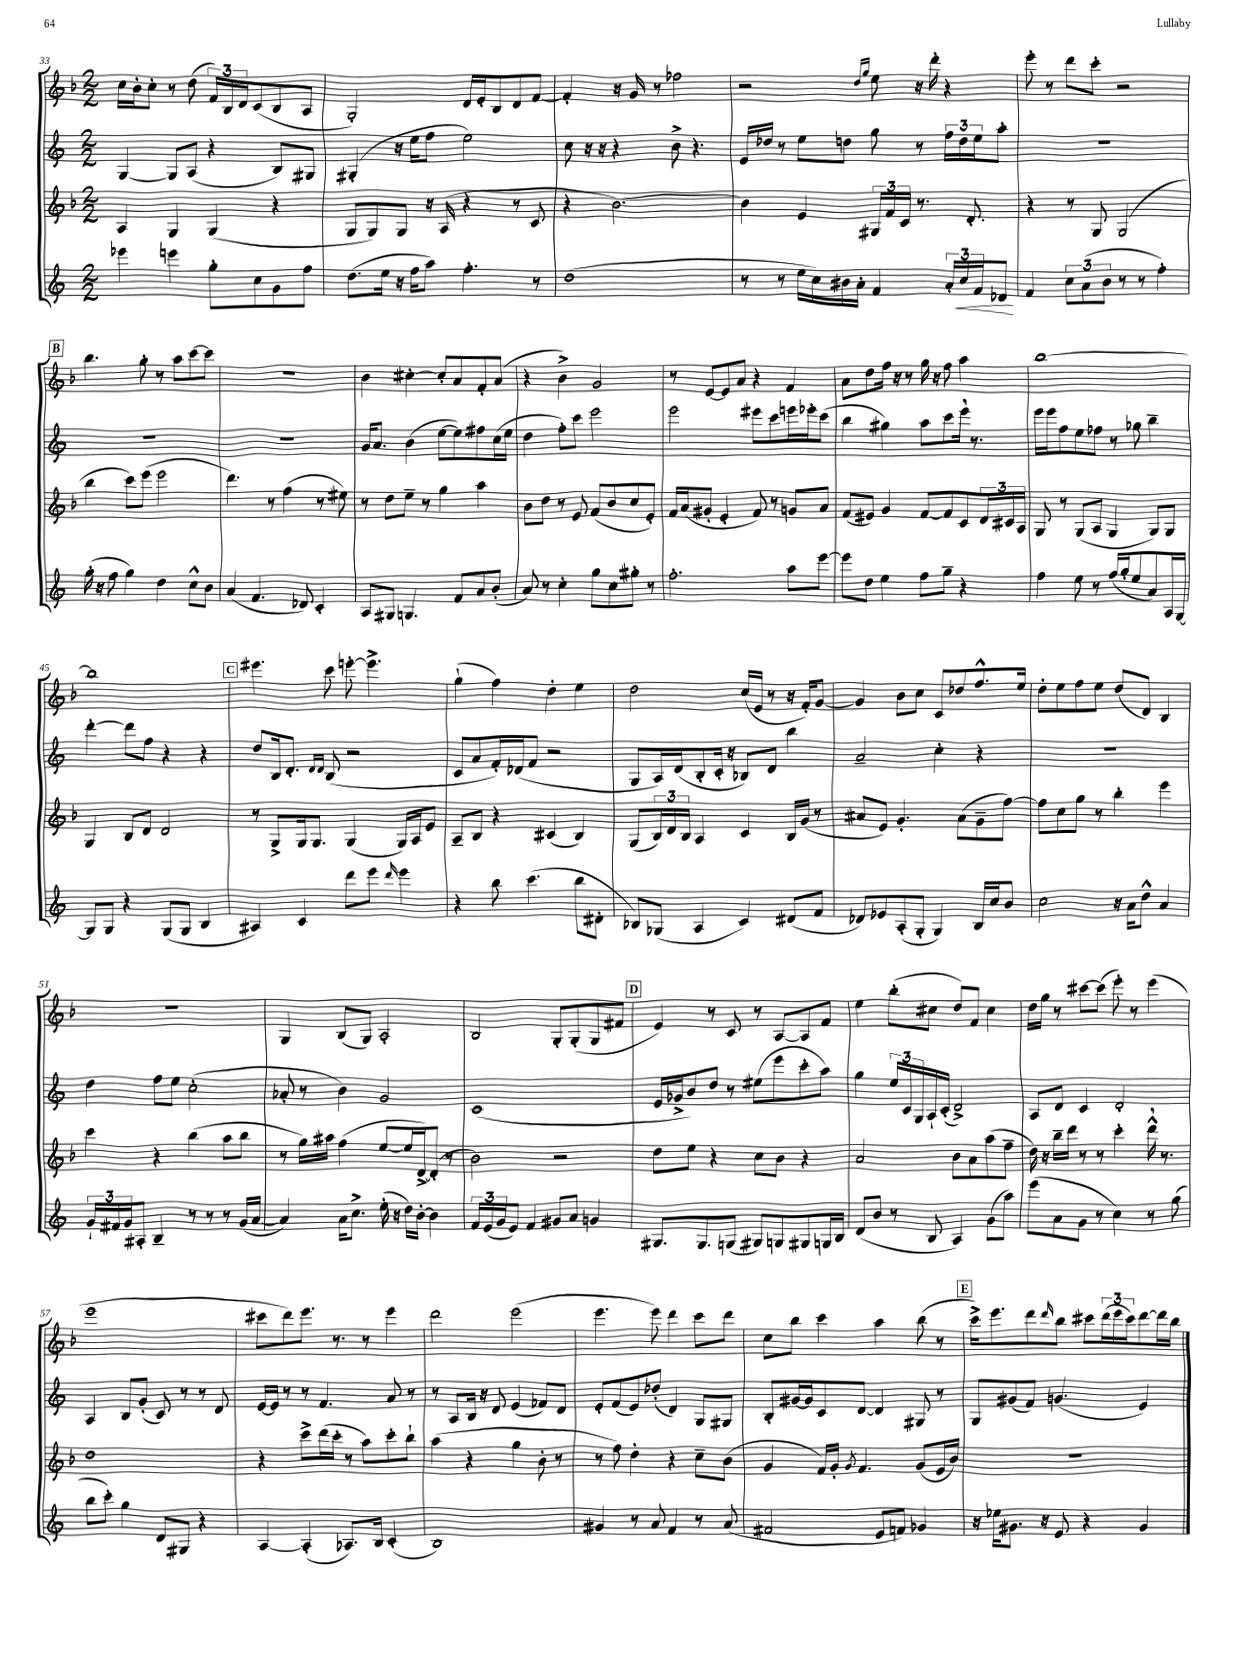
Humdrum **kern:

**kern	**kern	**kern	**kern
*staff4	*staff3	*staff2	*staff1
*clefG2	*clefG2	*clefG2	*clefG2
*k[]	*k[b-]	*k[]	*k[b-]
*M2/2	*M2/2	*M2/2	*M2/2
4eee-\	4A/	[4G/	16cc\LL
.	.	.	16b-'\J
.	.	.	8cc'\J
4eee\	4G/	8G/]L	8r
.	.	(8A/J	(8dd\
8gg'\L	(4G/	4r	24f/LL)
.	.	.	24B-/
.	.	.	24d/J
8cc\	.	.	(8c/
8g\	4r	8B/L)	8B-/
8ff\J	.	8G#/J	8A/J
=	=	=	=
(8.dd\L	8G/L	(4G#'/	2G'/)
.	8G/)	.	.
16ee\Jk	.	.	.
16r	8G/J	16r	.
16ff\LK	.	16ee\LK	.
8aa\J)	16r	8ff\J	.
.	(16A/	.	.
4.ff'\	4r	2ee\)	16d/LL
.	.	.	16e'/J
.	.	.	8B-/
.	8r	.	8d/
8r	8c/	.	[8f/J
=	=	=	=
(1dd	4r	8cc\	4f'/]
.	.	16r	.
.	.	16r	.
.	[2.b-\)	4r	16r
.	.	.	16g/
.	.	.	8r
.	.	8b^\	2ff-\
.	.	4.r	.
=	=	=	=
8r	4b-\]	16e/LL	2r
.	.	16dd-/JJ	.
8r	.	8r	.
16ee\LL	4e/	8ee\L	.
16cc\)	.	.	.
16b#\	.	8dd\J	.
16a'\JJ	.	.	.
.	.	.	16qqdd/LL
.	.	.	16qqgg/JJ
4f/	24G#/LL	8gg\	8ee\
.	24f/	.	.
.	24c/JJ	.	.
.	8.r	8r	16r
.	.	.	16ddd'\
24a'/LL	.	24ff\LL	4r
24cc/	.	24dd\	.
.	8.d'/	.	.
24f/J	.	24ee\J	.
8d-/J	.	8aa'\J	.
=	=	=	=
4f/	4r	1r	8eee'\
.	.	.	8r
12cc\L	8r	.	8ddd\L
(12a\	.	.	.
.	8G/	.	8ccc'\J
12b\J	.	.	.
8r	(2G/	.	2r
8r	.	.	.
4ff'\)	.	.	.
=	=	=	=
(16gg'\	4bb-\	1r	4.bb-\
16r	.	.	.
8ff\	.	.	.
4gg\)	8ccc\L)	.	.
.	(8eee\J	.	8gg'\
4dd\	2eee\	.	8r
.	.	.	8aa\L
8cc^^\L	.	.	[8ccc\
8b\J	.	.	8ccc\]J
=	=	=	=
(4a/	4.ddd\)	1r	1r
4.f/	.	.	.
.	8r	.	.
.	(4ff\	.	.
8d-/)	.	.	.
4c'/	8r	.	.
.	8ee#\)	.	.
=	=	=	=
8A/L	8r	16g/LK	4b-\
.	.	8.a/J	.
8G#/J	8dd\L	.	.
4.G/	8ee~\J	(4b\	[4cc#'\
.	8r	.	.
.	4gg\	[8ee\L	8cc#'/]L
8f/L	.	8ee\])	8a/
8a/	4aa\	8ff#\	8f'/
(8b'/J	.	(16cc\L	(8a/J
.	.	16ee\JJ	.
=	=	=	=
8a/)	8b-\L	4dd\	4r
8r	8dd\J	.	.
4cc'\	8r	8ff'\L)	4b-^\)
.	8e/	8ccc\J	.
8gg\L	(8f/L	2eee\	2g/
8cc\	8b-/	.	.
8gg#'\J	8cc/	.	.
8r	8e'/J)	.	.
=	=	=	=
2.ff'\	16f/LL	2eee\	8r
.	(16a/J	.	.
.	8g#'/J	.	[8e/L
.	4e'/	.	8e/]
.	.	.	8a/J
.	8f/)	8eee#\L	4r
.	8r	8ccc\	.
8aa\L	8g/L	16eee\L	4f/
.	.	16eee-'\J	.
[8eee\J	8a/J	(8ccc\J	.
=	=	=	=
8eee\]L	(8f/L	4bb\	8a\L
8dd\J	8e#/J)	.	8dd\
4ee\	4g/	4gg#\)	16ff\Jk
.	.	.	16r
.	.	.	8r
8ff\L	[8f/L	8aa\L	16gg\
.	.	.	16r
8gg~\J	8f/]	8ccc\	8ff\
4r	8c/	16eee\Jk	4aa\
.	.	8.r	.
.	24d/L	.	.
.	24c#/	.	.
.	24A/JJ	.	.
=	=	=	=
4ff\	8G/	16eee\LL	[1bb-
.	.	16eee\J	.
.	8r	8ff\	.
8ee\	(8G/L	8ee\	.
8r	8A/J	8ff-\J	.
(16ff/LL	4G/	8r	.
16gg'/J	.	.	.
8ee/	.	8gg-\	.
8a/)	8G/L)	4bb~\	.
16A/L	8G/J	.	.
[16G/JJ	.	.	.
=	=	=	=
8G/]L	4G/	[4ddd'\	1bb-]
8G/J	.	.	.
4r	8B-/L	8ddd\]L	.
.	8d/J	8ff\J	.
(8G/L	2d/	4r	.
8G/J	.	.	.
4B/	.	4r	.
=	=	=	=
4A#/)	8r	8dd/L	4.eee#\
.	8G^/L	16B/k	.
.	.	8.d'/J	.
4c/	16G/k	.	.
.	8.G/J	.	.
.	.	16qqd/LL	.
.	.	16qqd/JJ	.
.	.	(8B/	8ccc\
8ddd\L	(4G/	2r	[8eee'\
8eee\J	.	.	4.eee^\]
16qqddd/	.	.	.
4eee\	16G/LL)	.	.
.	16A/J	.	.
.	8e/J	.	.
=	=	=	=
4r	8A~/L	8c/L	(4gg`\
.	8B-/J	8a/	.
8bb\	4r	16f'/L)	4ff\)
.	.	(16d-/J	.
(4.ccc\	.	8f/J	.
.	(4c#/	2r	4dd'\
8bb\L	4B-/)	.	4ee\
8d#'\J	.	.	.
=	=	=	=
8B-/L)	(8G/L	8G/L	2dd\
(8G-/J	24B-/L)	16A/L)	.
.	24d/	.	.
.	.	(16d/J	.
.	24B-/JJ	.	.
4A/	4A/	8B'/	.
.	.	16c'/Jk	.
.	.	16r	.
4c/)	4c/	8B-/L)	(16cc/LL
.	.	.	16e/JJ
.	.	8d/J	8r
(8d#/L	16B-/LL	4bb\	16r
.	(16g/JJ	.	16f'/LK)
8f/J	8r	.	[8g/J
=	=	=	=
8d-/L)	8a#/L	2a~/	4g/]
8e-/	8e/J)	.	.
(8A'/	4.g'/	.	8b-\L
8G'/J	.	.	8cc\J
4G/)	.	4cc'\	8c/L
.	(8a#\L	.	8dd-/
16B/LL	8g~\	4r	8.ff^^/
16cc/J	.	.	.
8b/J	[8ff\J)	.	.
.	.	.	16ee/Jk
=	=	=	=
2cc\	8ff\]L	1r	8dd'\L
.	8cc\	.	8ee\
.	8gg\J	.	8ff\
.	8r	.	8ee\J
16r	4bb-'\	.	(8dd/L
16a\LK	.	.	.
8dd^^\J	.	.	8d/J)
4a/	4eee\	.	4B-/
=	=	=	=
24g`/LL	4ccc\	4dd\	1r
24f#/	.	.	.
24g/J	.	.	.
8A#'/J	.	.	.
4B~/	4r	8ff\L	.
.	.	8ee\J	.
8r	(4bb-\	(2cc'\	.
8r	.	.	.
8r	8aa\L	.	.
(16g/LL	8bb-\J	.	.
[16a/JJ	.	.	.
=	=	=	=
4a/])	8r	8a-'/	4G/
.	16gg\LL)	8r	.
.	16aa#\JJ	.	.
16a\LK	(4ff\	4b\)	(8B-/L
8.cc^\J	.	.	.
.	.	.	8G/J)
(16ee'\	[8ee/L	2g/	2A'/
16r	.	.	.
16dd\LL)	16ee/]L	.	.
[16b'\JJ	[16d^/J)	.	.
4b\]	(8d'/]J	.	.
.	8r	.	.
=	=	=	=
24f/LL	2b-\)	(1c	2B-/
(24e/	.	.	.
24g/J	.	.	.
8e/J)	.	.	.
4f/	.	.	.
8g#/L	2r	.	8G'/L
8a/J	.	.	(8G'/
4g/	.	.	8G/
.	.	.	8f#/J
=	=	=	=
8.G#/L	8dd\L	16e/LL	4e/)
.	.	16g-^/J	.
.	8ee\J	8b/)	.
8.G#/	.	.	.
.	4r	8dd/J	8r
(8G/J	.	8r	8c/
8G#/L)	8cc\L	(8ee#\L	8r
8G/	8b-\J	8eee\	[8A/L
8G#/	4r	8ccc'\	8A/]
16G/L	.	8aa\J)	8f/J
16B/JJ	.	.	.
=	=	=	=
(8d/L	2a/	4gg\	4ee\
8b/J	.	.	.
8r	.	24ee/LL	(8bb-'\L
.	.	24c/	.
.	.	24G/	.
8B/	.	16A`/	8cc#\J
.	.	(16c'/JJ	.
4A/)	8b-\L	2d^/)	8dd/L)
.	8a\	.	8f/J
(8g\L	(8aa\	.	4cc#\
8aa\J)	8ff~\J	.	.
=	=	=	=
(8eee\L	16dd\)	8A/L	16dd\LL
.	16r	.	16gg\JJ
8a\	16bb-~\LL	8d/J	8r
.	16ddd\JJ	.	.
8g\J	8r	4c/	[8ccc#\L
8r	8r	.	(8ccc#\]J
4cc\)	4ccc'\	2d'/	8eee'\)
.	.	.	8r
8r	16ddd^^\	.	(4eee\
.	8.r	.	.
(8gg\	.	.	.
=	=	=	=
8bb\L	1dd	4A/	1eee
8ccc'\J)	.	.	.
4gg\	.	8B/L	.
.	.	(8g'/J	.
8d/L	.	8c/)	.
8G#/J	.	8r	.
4r	.	8r	.
.	.	8d/	.
=	=	=	=
[4A/	4r	[16e/LL	8ccc#\L
.	.	16e/]JJ	.
.	.	8r	8ddd\)
(4A'/]	8ccc^\L	8r	8.eee\J
.	(16ddd\L	4.f/	.
.	16ccc'\JJ	.	8.r
8.A-/L)	8r	.	.
.	8aa\L)	.	8r
16B/Jk	.	.	.
(4c'/	8ccc'\	8a/	4eee\
.	8bb-`\J	8r	.
=	=	=	=
1B)	(4aa\	8r	2ddd\
.	.	8A/L	.
.	4r	16B/Jk	.
.	.	16r	.
.	.	8d/	.
.	4gg\	(4e/	(2eee\
.	8b-'\	8f-/L)	.
.	8r	8d/J	.
=	=	=	=
4g#/	8r	8e'/L	4.eee\
.	8ff\)	(8f/	.
8r	4dd'\	8e/)	.
8a/	.	(8dd-'/J	8eee\)
4f/	4r	4d/)	4ddd\
8r	8cc~\L	8G/L	8ccc\L
(8a/	(8b-\J	8G#/J	8ddd\J
=	=	=	=
2f#/	4g/	8B'/L	8cc\L
.	.	[16g#/L	8bb-\J
.	.	16g#/]J	.
.	16f/LL)	8c/	4ccc\
.	16g'/JJ	.	.
.	8qg/	.	.
.	4.f/	[8d/J	.
8e/L	.	4d/]	4aa\
8f/J)	.	.	.
4g-/	(8g/L	8G#/	(8bb-\
.	16e/L	8r	8r
.	16b-/JJ)	.	.
=	=	=	=
16r	1r	8G/L	16ccc^\LK)
16ee-\LK	.	.	8.eee\
8.g#\J	.	(8g#/	.
.	.	8f/J)	8ddd\
16r	.	.	.
.	.	.	16qqddd/
8e/	.	(4.g/	8bb-\J
4r	.	.	8ccc#\L
.	.	.	(24ddd\L
.	.	.	24eee\
.	.	.	24ccc#\J)
4g#/	.	4e/)	[8ddd\
.	.	.	16ddd\]L
.	.	.	16bb-\JJ
==	==	==	==
*-	*-	*-	*-
